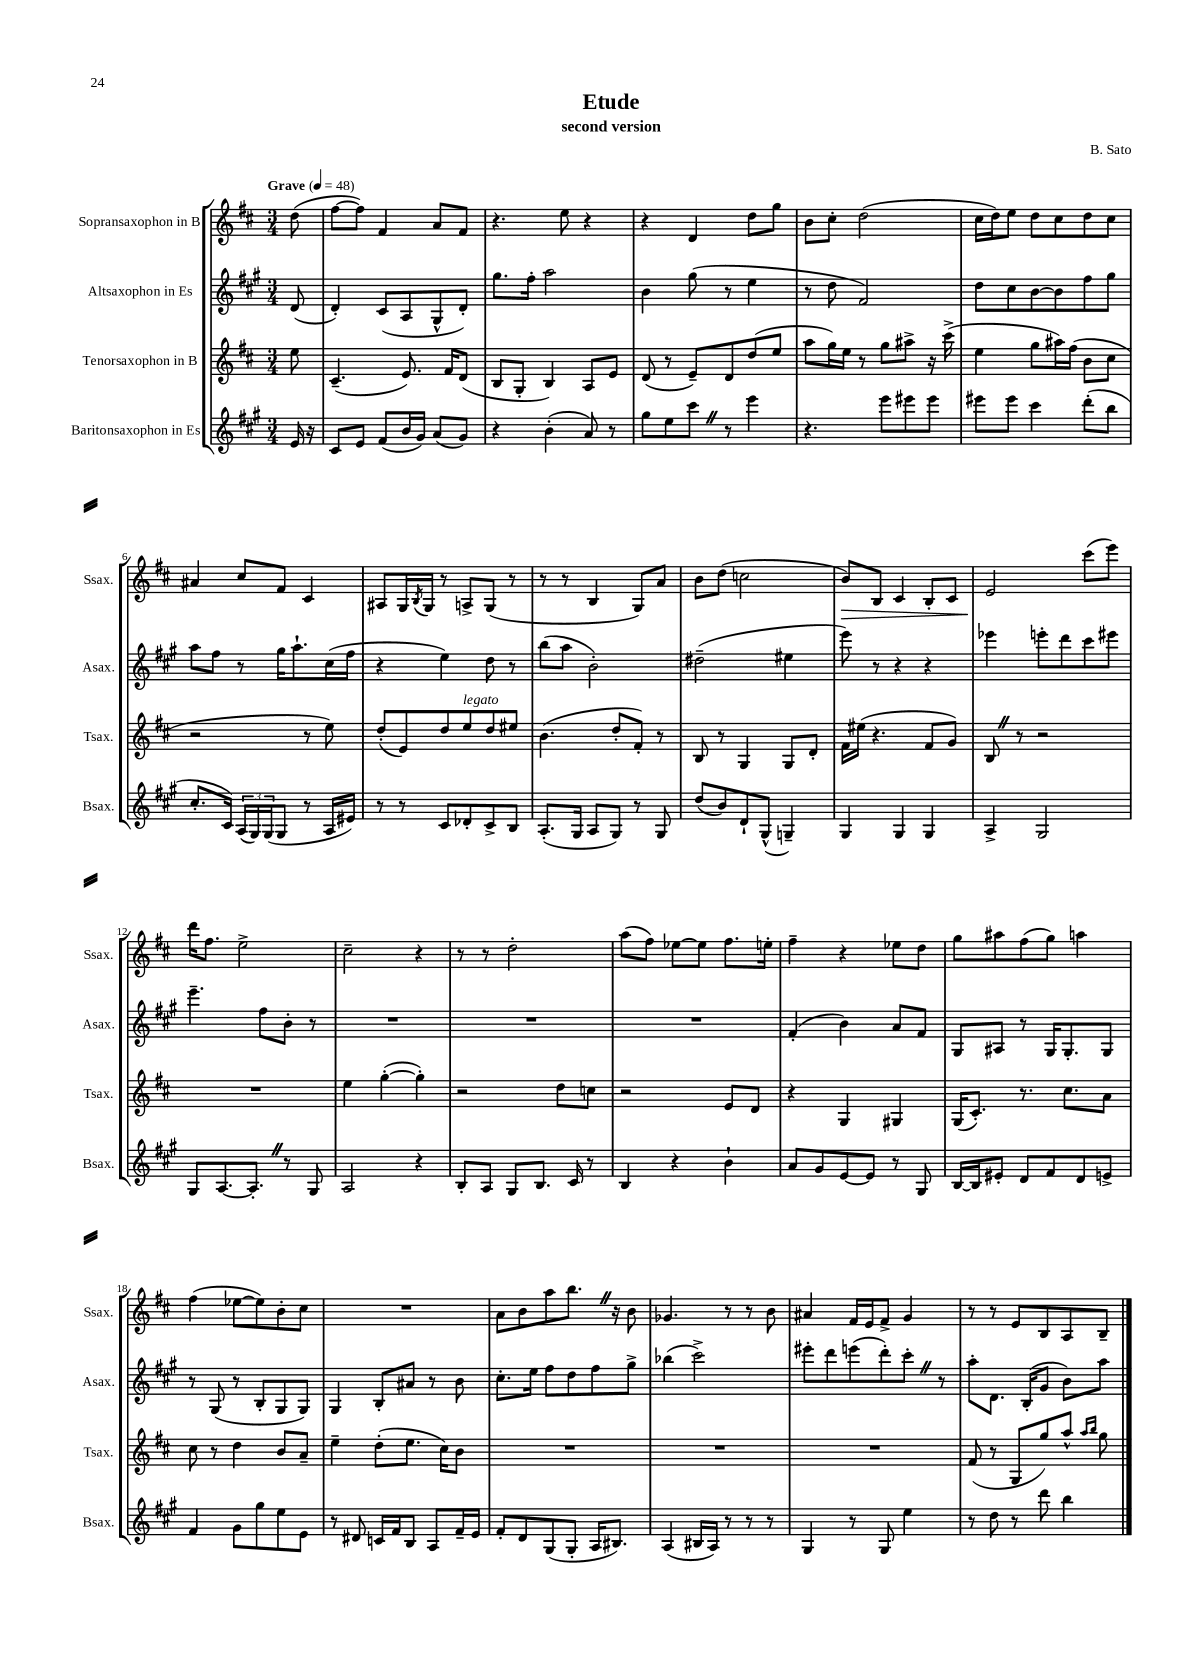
\header { title = "Etude" composer = "B. Sato" subtitle = "second version" }
<<
\new StaffGroup <<
\new Staff = "s0" \with { instrumentName = "Sopransaxophon in B" shortInstrumentName = "Ssax." } {
    \clef treble \key d \major \numericTimeSignature \time 3/4 \partial 8 \tempo "Grave" 4 = 48
    d''8( |
    fis''8~ fis''8) fis'4 a'8 fis'8 |
    r4. e''8 r4 |
    r4 d'4 d''8 g''8 |
    b'8 cis''8-. d''2( |
    cis''16 d''16) e''8 d''8 cis''8 d''8 cis''8 |
    ais'4 cis''8 fis'8 cis'4 |
    ais8 g16 \acciaccatura { b8 } g16 r8 a8-> g8( r8 |
    r8 r8 b4 g8) a'8 |
    b'8 d''8( c''2 |
    b'8\>) b8 cis'4 b8-. cis'8 |
    e'2\! cis'''8( e'''8) |
    d'''16 fis''8. e''2-> |
    cis''2-- r4 |
    r8 r8 d''2-. |
    a''8( fis''8) ees''8~ ees''8 fis''8. e''16-. |
    fis''4-- r4 ees''8 d''8 |
    g''8 ais''8 fis''8( g''8) a''4 |
    fis''4( ees''8~ ees''8) b'8-. cis''8 |
    R2. |
    a'8 b'8 a''8 b''8. \once \override BreathingSign.text = \markup { \musicglyph "scripts.caesura.straight" } \breathe r16 b'8 |
    ges'4. r8 r8 b'8 |
    ais'4 fis'16 e'16 fis'8-> g'4 |
    r8 r8 e'8 b8 a8 b8-- \bar "|." |
}
\new Staff = "s1" \with { instrumentName = "Altsaxophon in Es" shortInstrumentName = "Asax." } {
    \clef treble \key a \major \numericTimeSignature \time 3/4 \partial 8
    d'8( |
    d'4-.) cis'8( a8 gis8-^ d'8-.) |
    gis''8. fis''16-. a''2 |
    b'4 gis''8( r8 e''4 |
    r8 d''8 fis'2) |
    d''8 cis''8 b'8~ b'8 fis''8 gis''8 |
    a''8 fis''8 r8 gis''16 a''8.-! cis''16( fis''16 |
    r4 e''4) d''8 r8 |
    b''8( a''8 b'2-.) |
    dis''2--( eis''4 |
    e'''8) r8 r4 r4 |
    ees'''4 e'''8-. d'''8 cis'''8 eis'''8 |
    e'''4.-- fis''8 b'8-. r8 |
    R2. |
    R2. |
    R2. |
    fis'4-.( b'4) a'8 fis'8 |
    gis8 ais8 r8 gis16 gis8.-. gis8 |
    r8 gis8( r8 b8-. gis8 gis8) |
    gis4 b8-. ais'8 r8 b'8 |
    cis''8.-. e''16 fis''8 d''8 fis''8 gis''8-> |
    bes''4( cis'''2->) |
    eis'''8-. d'''8 e'''8( d'''8-.) cis'''8-. \once \override BreathingSign.text = \markup { \musicglyph "scripts.caesura.straight" } \breathe r8 |
    a''8-. d'8. b16-.( gis'8 b'8) a''8 \bar "|." |
}
\new Staff = "s2" \with { instrumentName = "Tenorsaxophon in B" shortInstrumentName = "Tsax." } {
    \clef treble \key d \major \numericTimeSignature \time 3/4 \partial 8
    e''8 |
    cis'4.--( e'8.) fis'16 d'8( |
    b8 g8-. b4) a8 e'8 |
    d'8( r8 e'8--) d'8 d''8( e''8 |
    a''8 g''16) e''16 r8 g''8 ais''8-> r16 cis'''16->( |
    e''4 g''8 ais''16) fis''16( b'8 cis''8 |
    r2 r8 e''8) |
    d''8-.( e'8) d''8 e''8^\markup { \italic "legato" } d''8 eis''8 |
    b'4.( d''8-. fis'8-.) r8 |
    b8 r8 g4 g8 d'8-. |
    fis'16 eis''16( r4. fis'8 g'8) |
    b8 \once \override BreathingSign.text = \markup { \musicglyph "scripts.caesura.straight" } \breathe r8 r2 |
    R2. |
    e''4 g''4~-.( g''4-.) |
    r2 d''8 c''8 |
    r2 e'8 d'8 |
    r4 g4 gis4 |
    g16( cis'8.-.) r8. cis''8. a'8 |
    cis''8 r8 d''4 b'8 a'8-- |
    e''4-- d''8-.( e''8. cis''16) b'8 |
    R2. |
    R2. |
    R2. |
    fis'8( r8 g8 g''8) a''8-^ \grace { a''16 b''16 } g''8 \bar "|." |
}
\new Staff = "s3" \with { instrumentName = "Baritonsaxophon in Es" shortInstrumentName = "Bsax." } {
    \clef treble \key a \major \numericTimeSignature \time 3/4 \partial 8
    e'16 r16 |
    cis'8 e'8 fis'8( b'16 gis'16) a'8( gis'8) |
    r4 b'4-.( a'8) r8 |
    gis''8 e''8 cis'''8 \once \override BreathingSign.text = \markup { \musicglyph "scripts.caesura.straight" } \breathe r8 e'''4 |
    r4. e'''8 eis'''8 eis'''8 |
    eis'''8 eis'''8 cis'''4 d'''8-.( b''8 |
    cis''8.-. cis'16) \tuplet 3/2 { a16( gis16) gis16( } gis8 r8 a16 eis'16) |
    r8 r8 cis'8 des'8-. cis'8-> b8 |
    a8.-.( gis16 a8 gis8) r8 gis8 |
    d''8( b'8) d'8-! gis8-^( g4--) |
    gis4 gis4 gis4 |
    a4-> gis2 |
    gis8 a8.~ a8.-. \once \override BreathingSign.text = \markup { \musicglyph "scripts.caesura.straight" } \breathe r8 gis8 |
    a2 r4 |
    b8-. a8 gis8 b8. cis'16 r8 |
    b4 r4 b'4-! |
    a'8 gis'8 e'8~ e'8 r8 gis8 |
    b16~ b16 eis'8-. d'8 fis'8 d'8 e'8-> |
    fis'4 gis'8 gis''8 e''8 e'8 |
    r8 dis'8 c'16 fis'16 b8 a8 fis'16-- e'16 |
    fis'8-. d'8 gis8( gis8-. a16 bis8.) |
    a4( bis16 a16) r8 r8 r8 |
    gis4 r8 gis8 e''4 |
    r8 d''8 r8 d'''8 b''4 \bar "|." |
}
>>
>>
